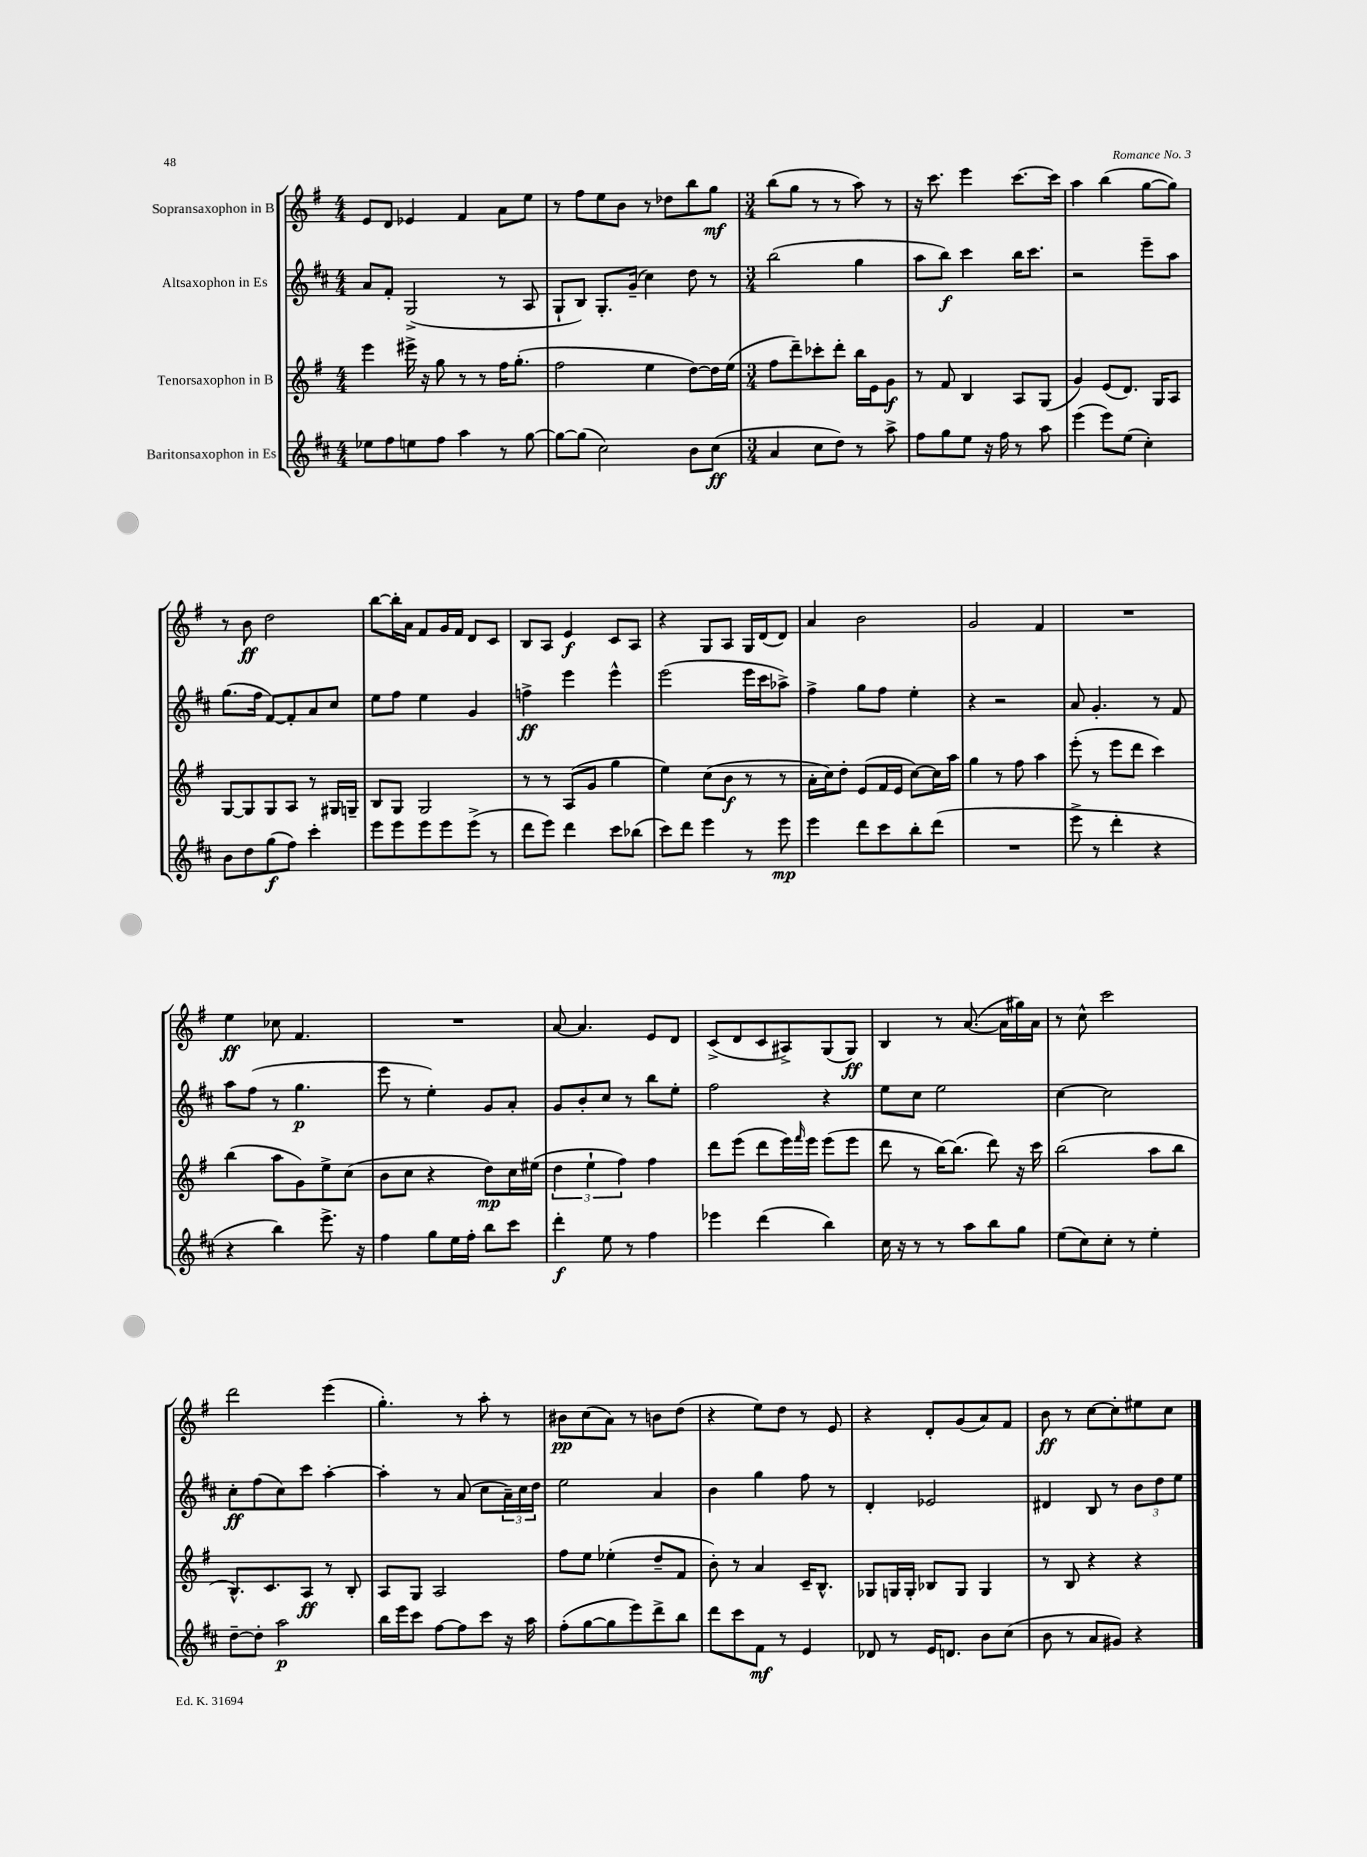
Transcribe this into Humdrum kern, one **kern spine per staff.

**kern	**kern	**kern	**kern
*staff4	*staff3	*staff2	*staff1
*clefG2	*clefG2	*clefG2	*clefG2
*k[f#c#]	*k[f#]	*k[f#c#]	*k[f#]
*M4/4	*M4/4	*M4/4	*M4/4
8ee-	4eee	8a	8e
8ff#	.	8f#'	8d
8ee	16eee#^	(2G^	4e-
.	16r	.	.
8ff#	8gg	.	.
4aa	8r	.	4f#
.	8r	.	.
8r	16ff#	8r	8a
.	(8.gg'	.	.
[8gg	.	8A	8ee
=	=	=	=
8gg_	2ff#	8G`	8r
(8gg]	.	8B)	8ff#
2cc#)	.	8.G'	8ee
.	.	.	8b
.	.	(16g~	.
.	4ee	4cc#)	8r
.	.	.	8dd-
8b	[8dd)	8dd	8bb
(8cc#	16dd]	8r	8gg
.	(16ee	.	.
=	=	=	=
*M3/4	*M3/4	*M3/4	*M3/4
4a	8ff#	(2bb	(8bb
.	8ddd~)	.	8gg
8cc#	8ccc-'	.	8r
8dd)	8ddd'	.	8r
8r	16bb	4gg	8aa)
.	16e	.	.
8aa^	8g	.	8r
=	=	=	=
8ff#	8r	8aa	16r
.	.	.	8.ccc
8gg	8f#	8bb)	.
8ee	4B	4ccc#	4eee
16r	.	.	.
16ff#	.	.	.
8r	8A	16bb	[8.ccc
.	.	8.ccc#	.
8aa	(8G	.	.
.	.	.	16ccc]
=	=	=	=
(4eee	4g)	2r	4aa
8eee)	(8e	.	(4bb
(8ee	8.d)	.	.
4cc#')	.	8eee~	[8gg
.	16G	.	.
.	8A	8aa	8gg])
=	=	=	=
8b	[8G	(8.gg	8r
8dd	8G]	.	8b
.	.	16ff#	.
(8gg	8G	[8f#)	2dd
8ff#)	8A	8f#']	.
4ccc#'	8r	8a	.
.	16G#	8cc#	.
.	16G~	.	.
=	=	=	=
8eee	8B	8ee	[8bb
8eee	8G	8ff#	16bb']
.	.	.	16a
8eee	2G	4ee	8f#
8eee	.	.	16g
.	.	.	16f#
(8eee^	.	4g	8d
8r	.	.	8c
=	=	=	=
8ddd	8r	4ff^	8B
8eee)	8r	.	8A
4ddd	(8A	4eee	4e
.	8g	.	.
8ccc#	4gg	4eee^^	8c
(8bb-	.	.	8A
=	=	=	=
8ccc#)	4ee)	(2eee	4r
8ddd	.	.	.
4eee	(8cc	.	8G
.	8b	.	8A
8r	8r	16eee	16G
.	.	16ccc#	(16d
8eee	8r	8aa-^)	8d)
=	=	=	=
4eee	16a'	4ff#^	4a
.	16cc)	.	.
.	8dd'	.	.
8ddd	(8e	8gg	2b
8ccc#	16f#	8ff#	.
.	16e	.	.
8bb'	[8cc)	4ee'	.
(8ddd	16cc]	.	.
.	16aa	.	.
=	=	=	=
2.r	4gg	4r	2g
.	8r	2r	.
.	8ff#	.	.
.	4aa	.	4f#
=	=	=	=
8eee^	(8eee'	8a	2.r
8r	8r	4.g'	.
4ddd'	8eee	.	.
.	8ddd	.	.
4r	4ccc)	8r	.
.	.	8f#	.
=	=	=	=
4r	(4bb	8aa	4ee
.	.	(8ff#	.
4bb)	8aa	8r	8cc-
.	8g)	4.gg	4.f#
8.eee^	8ee^	.	.
.	(8cc	.	.
16r	.	.	.
=	=	=	=
4ff#	8b	8eee	2.r
.	8cc	8r	.
8gg	4r	4ee')	.
16ee	.	.	.
16ff#'	.	.	.
8bb	8dd)	8g	.
8ccc#	16cc	8a'	.
.	(16ee#	.	.
=	=	=	=
4ddd'	6dd	8g	[8a
.	.	8b'	4.a]
.	6ee`	.	.
8ee	.	8cc#	.
.	6ff#)	.	.
8r	.	8r	.
4ff#	4ff#	8bb	8e
.	.	8ee'	8d
=	=	=	=
4eee-	8ddd	2ff#	(8c^
.	(8eee	.	8d
(4ddd	8ddd	.	8c
.	16eee)	.	8A#^)
.	16qqfff#	.	.
.	16eee	.	.
4bb)	(8eee	4r	(8G
.	8eee	.	8G)
=	=	=	=
16cc#	8ddd	8ee	4B
16r	.	.	.
8r	8r	8cc#	.
8r	[16bb)	2ee	8r
.	(8.bb]	.	.
8aa	.	.	([8.a
8bb	8ddd)	.	.
.	.	.	16a]
8gg	16r	.	16gg#)
.	16ccc	.	16a
=	=	=	=
(8ee	(2bb	[4cc#	8r
8cc#)	.	.	8cc^^
8cc#'	.	2cc#]	2ccc
8r	.	.	.
4ee'	8aa	.	.
.	8bb	.	.
=	=	=	=
[8dd~	8.B^^)	8cc#'	2ddd
8dd']	.	(8ff#	.
.	8.c	.	.
2aa	.	8cc#)	.
.	8A	8ccc#	.
.	8r	[4aa'	(4eee
.	8B'	.	.
=	=	=	=
16bb	8A	4aa']	4.gg')
16eee	.	.	.
8ccc#	8G	.	.
[8ff#	2A	8r	.
8ff#]	.	(8a	8r
8ccc#	.	8cc#	8aa'
16r	.	24a~)	8r
.	.	24cc#	.
16aa	.	.	.
.	.	24dd	.
=	=	=	=
(8ff#'	8ff#	2ee	8b#
[8gg	8ee	.	(8cc
8gg]	(4ee-'	.	8a)
8eee)	.	.	8r
8ddd^	8dd~	4a	8b
8bb	8f#	.	(8dd
=	=	=	=
8ddd	8b')	4b	4r
8ccc#	8r	.	.
8f#	4a	4gg	8ee)
8r	.	.	8dd
4e	16c~	8ff#	8r
.	8.B^^	.	.
.	.	8r	8e
=	=	=	=
8d-	8G-	4d'	4r
8r	16G	.	.
.	16G'	.	.
16e	8B-	2e-	8d'
8.d	.	.	.
.	8G	.	(8g
8b	4G	.	8a)
(8cc#	.	.	8f#
=	=	=	=
8b	8r	4d#	8b
8r	8B	.	8r
8a	4r	8B	[8cc
8g#)	.	8r	8cc']
4r	4r	12b	8ee#
.	.	12dd	.
.	.	.	8cc
.	.	12ee	.
==	==	==	==
*-	*-	*-	*-
